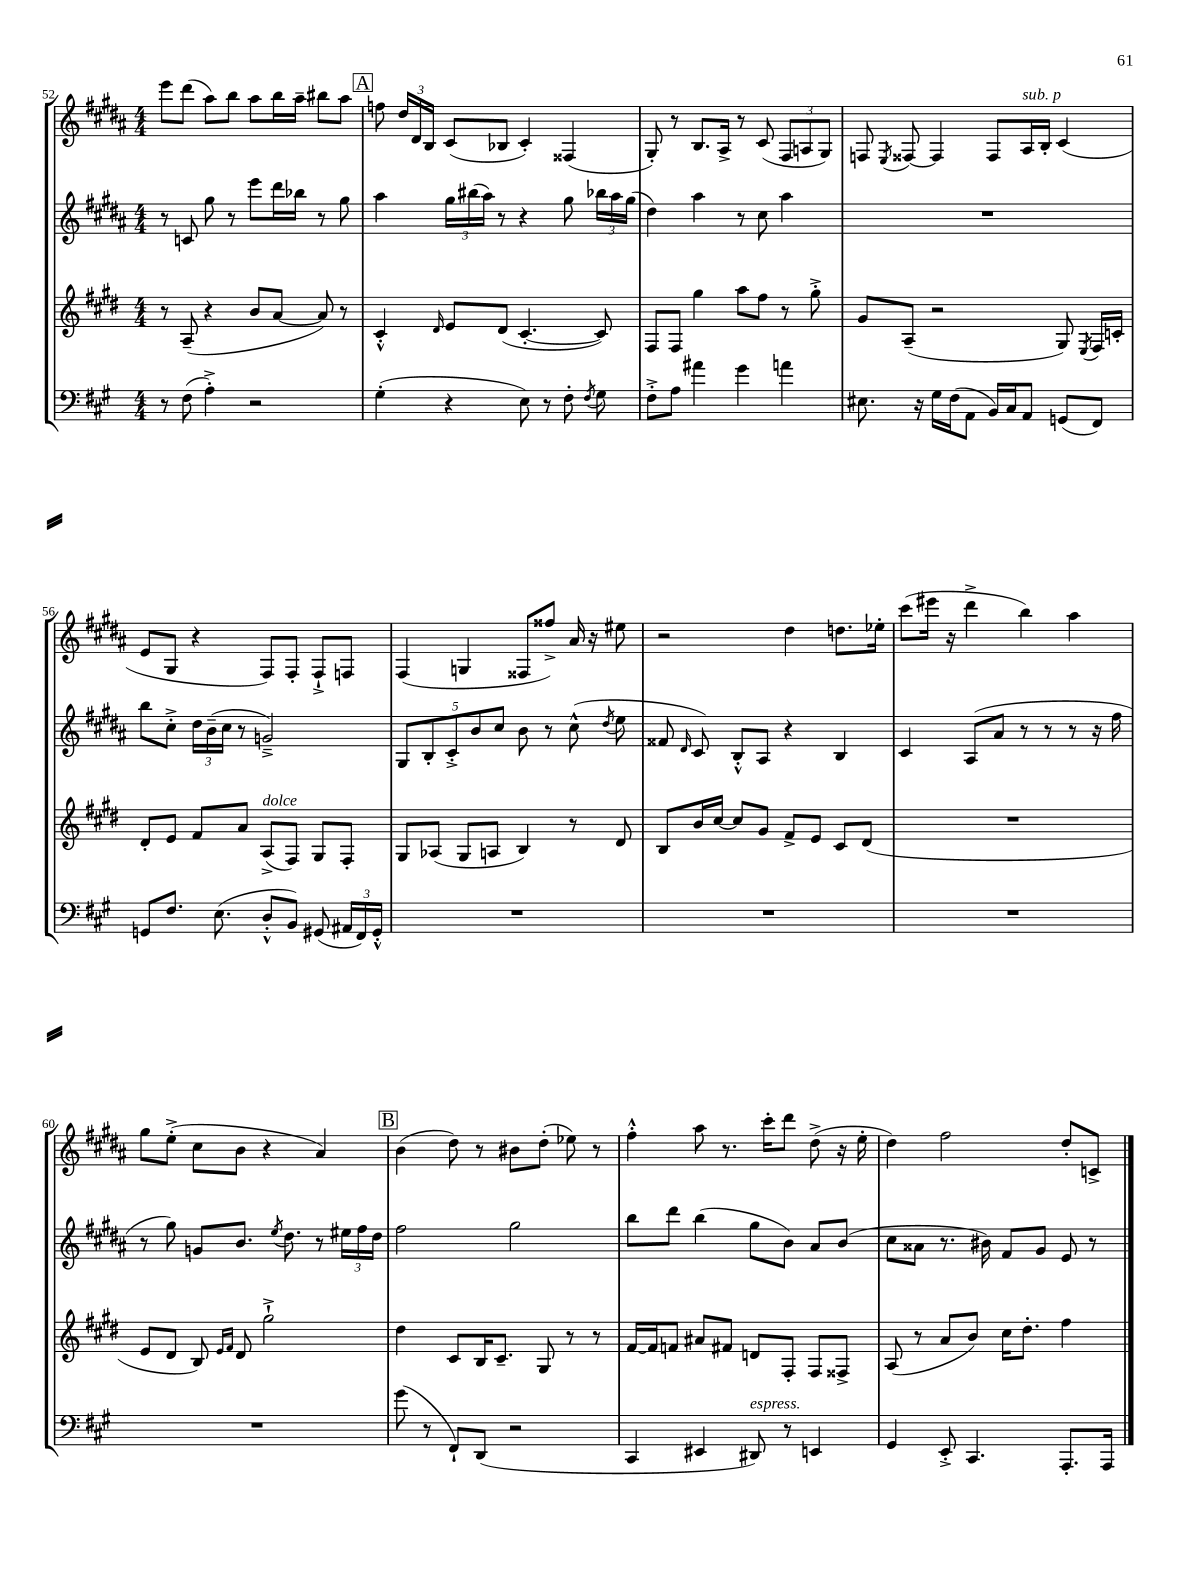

**kern	**kern	**kern	**kern
*staff4	*staff3	*staff2	*staff1
*clefF4	*clefG2	*clefG2	*clefG2
*k[f#c#g#]	*k[f#c#g#d#]	*k[f#c#g#d#a#]	*k[f#c#g#d#a#]
*M4/4	*M4/4	*M4/4	*M4/4
8r	8r	8r	8eee\L
(8F#\	(8A~/	8c/	(8ddd#\J
4A'^\)	4r	8gg#\	8aa#\L)
.	.	8r	8bb\J
2r	8b/L	8eee\L	8aa#\L
.	[8a/J	16ddd#\L	16bb\L
.	.	16bb-\JJ	16aa#~\JJ
.	8a/])	8r	8bb#\L
.	8r	8gg#\	8aa#\J
=	=	=	=
(4G#'\	4c#'^^/	4aa#\	8ff\
.	.	.	24dd#/LL
.	.	.	24d#/
.	.	.	24B/JJ
.	16qqd#/	.	.
4r	8e/L	24gg#\LL	(8c#/L
.	.	(24bb#\	.
.	.	24aa#\JJ)	.
.	(8d#/J	8r	8B-/J
8E\)	[4.c#'/	4r	4c#'/)
8r	.	.	.
8F#'\	.	8gg#\	(4F##/
8qF#/	.	.	.
8G#\	8c#/])	24bb-\LL	.
.	.	24aa#\	.
.	.	(24gg#\JJ	.
=	=	=	=
8F#'^\L	8F#/L	4dd#\)	8G#'/)
8A\J	8F#/J	.	8r
4a#\	4gg#\	4aa#\	8.B/L
.	.	.	16A#^/Jk
4g#\	8aa\L	8r	8r
.	8ff#\J	8cc#\	(8c#/
4a\	8r	4aa#\	12F#/L
.	.	.	12A/
.	8gg#'^\	.	.
.	.	.	12G#/J)
=	=	=	=
8.E#\	8g#/L	1r	8F/
.	.	.	8qE/
.	(8A~/J	.	[8F##/
16r	.	.	.
16G#\LL	2r	.	4F##/]
(16F#\J	.	.	.
8AA\J	.	.	.
16BB/LL)	.	.	8F##/L
16C#/J	.	.	.
8AA/J	.	.	16A#/L
.	.	.	16B'/JJ
(8GG/L	8G#/)	.	(4c#/
.	8qE/	.	.
8FF#/J)	16F#/LL	.	.
.	16c'/JJ	.	.
=	=	=	=
8GG/L	8d#'/L	8bb\L	8e/L
8.F#/J	8e/J	8cc#'^\J	8G#/J
.	8f#/L	24dd#\LL	4r
.	.	(24b~\	.
(8.E\	.	.	.
.	.	24cc#\JJ	.
.	8a/J	8r	.
8D'^^/L	(8A^/L	2g~^/)	8F#/L)
8BB/J)	8F#/J)	.	8F#'/J
(8GG#/	8G#/L	.	8F#`^/L
24AA#/LL	8F#'/J	.	8F/J
24FF#/)	.	.	.
24GG#'^^/JJ	.	.	.
=	=	=	=
1r	8G#/L	10G#/L	(4F#/
.	.	10B'/	.
.	(8A-/J	.	.
.	.	10c#'^/	.
.	8G#/L	.	4G/
.	.	10b/	.
.	8A/J	.	.
.	.	10cc#/J	.
.	4B/)	8b\	8F##/L
.	.	8r	8ff##^/J)
.	8r	(8cc#^^\	16a#/
.	.	.	16r
.	.	8qdd#/	.
.	8d#/	8ee\	8ee#\
=	=	=	=
1r	8B/L	8f##/	2r
.	.	16qqd#/	.
.	16b/L	8c#/)	.
.	[16cc#/JJ	.	.
.	8cc#/]L	8B'^^/L	.
.	8g#/J	8A#/J	.
.	8f#^/L	4r	4dd#\
.	8e/J	.	.
.	8c#/L	4B/	8.dd\L
.	(8d#/J	.	.
.	.	.	16ee-'\Jk
=	=	=	=
1r	1r	4c#/	(8ccc#\L
.	.	.	16eee#\Jk
.	.	.	16r
.	.	(8A#/L	4ddd#^\
.	.	8a#/J	.
.	.	8r	4bb\)
.	.	8r	.
.	.	8r	4aa#\
.	.	16r	.
.	.	16ff#\	.
=	=	=	=
1r	8e/L	8r	8gg#\L
.	8d#/J	8gg#\)	(8ee'^\J
.	8B/)	8g/L	8cc#\L
.	16qqe/LL	.	.
.	16qqf#/JJ	.	.
.	8d#/	8.b/J	8b\J
.	2gg#`^\	.	4r
.	.	8qee/	.
.	.	8.dd#\	.
.	.	8r	4a#/)
.	.	24ee#\LL	.
.	.	24ff#\	.
.	.	24dd#\JJ	.
=	=	=	=
(8g#\	4dd#\	2ff#\	(4b\
8r	.	.	.
8FF#`/L)	8c#/L	.	8dd#\)
(8DD/J	16B/K	.	8r
.	8.c#~/J	.	.
2r	.	2gg#\	8b#\L
.	8G#/	.	(8dd#'\J
.	8r	.	8ee-\)
.	8r	.	8r
=	=	=	=
4CC#/	[16f#/LL	8bb\L	4ff#'^^\
.	16f#/]J	.	.
.	8f/J	8ddd#\J	.
4EE#/	8a#/L	(4bb\	8aa#\
.	8f#/J	.	8.r
8DD#/)	8d/L	8gg#\L	.
.	.	.	16ccc#'\LK
8r	8F#'/J	8b\J)	8ddd#\J
4EE/	8F#/L	8a#/L	(8dd#^\
.	8F##^/J	(8b/J	16r
.	.	.	16ee'\
=	=	=	=
4GG#/	(8A/	8cc#\L	4dd#\)
.	8r	8a##\J	.
8EE'^/	8a/L	8.r	2ff#\
4.CC#/	8b/J)	.	.
.	.	16b#\)	.
.	16cc#\LK	8f#/L	.
.	8.dd#'\J	.	.
.	.	8g#/J	.
8.AAA'/L	4ff#\	8e/	8dd#'/L
.	.	8r	8c^/J
16AAA/Jk	.	.	.
==	==	==	==
*-	*-	*-	*-
